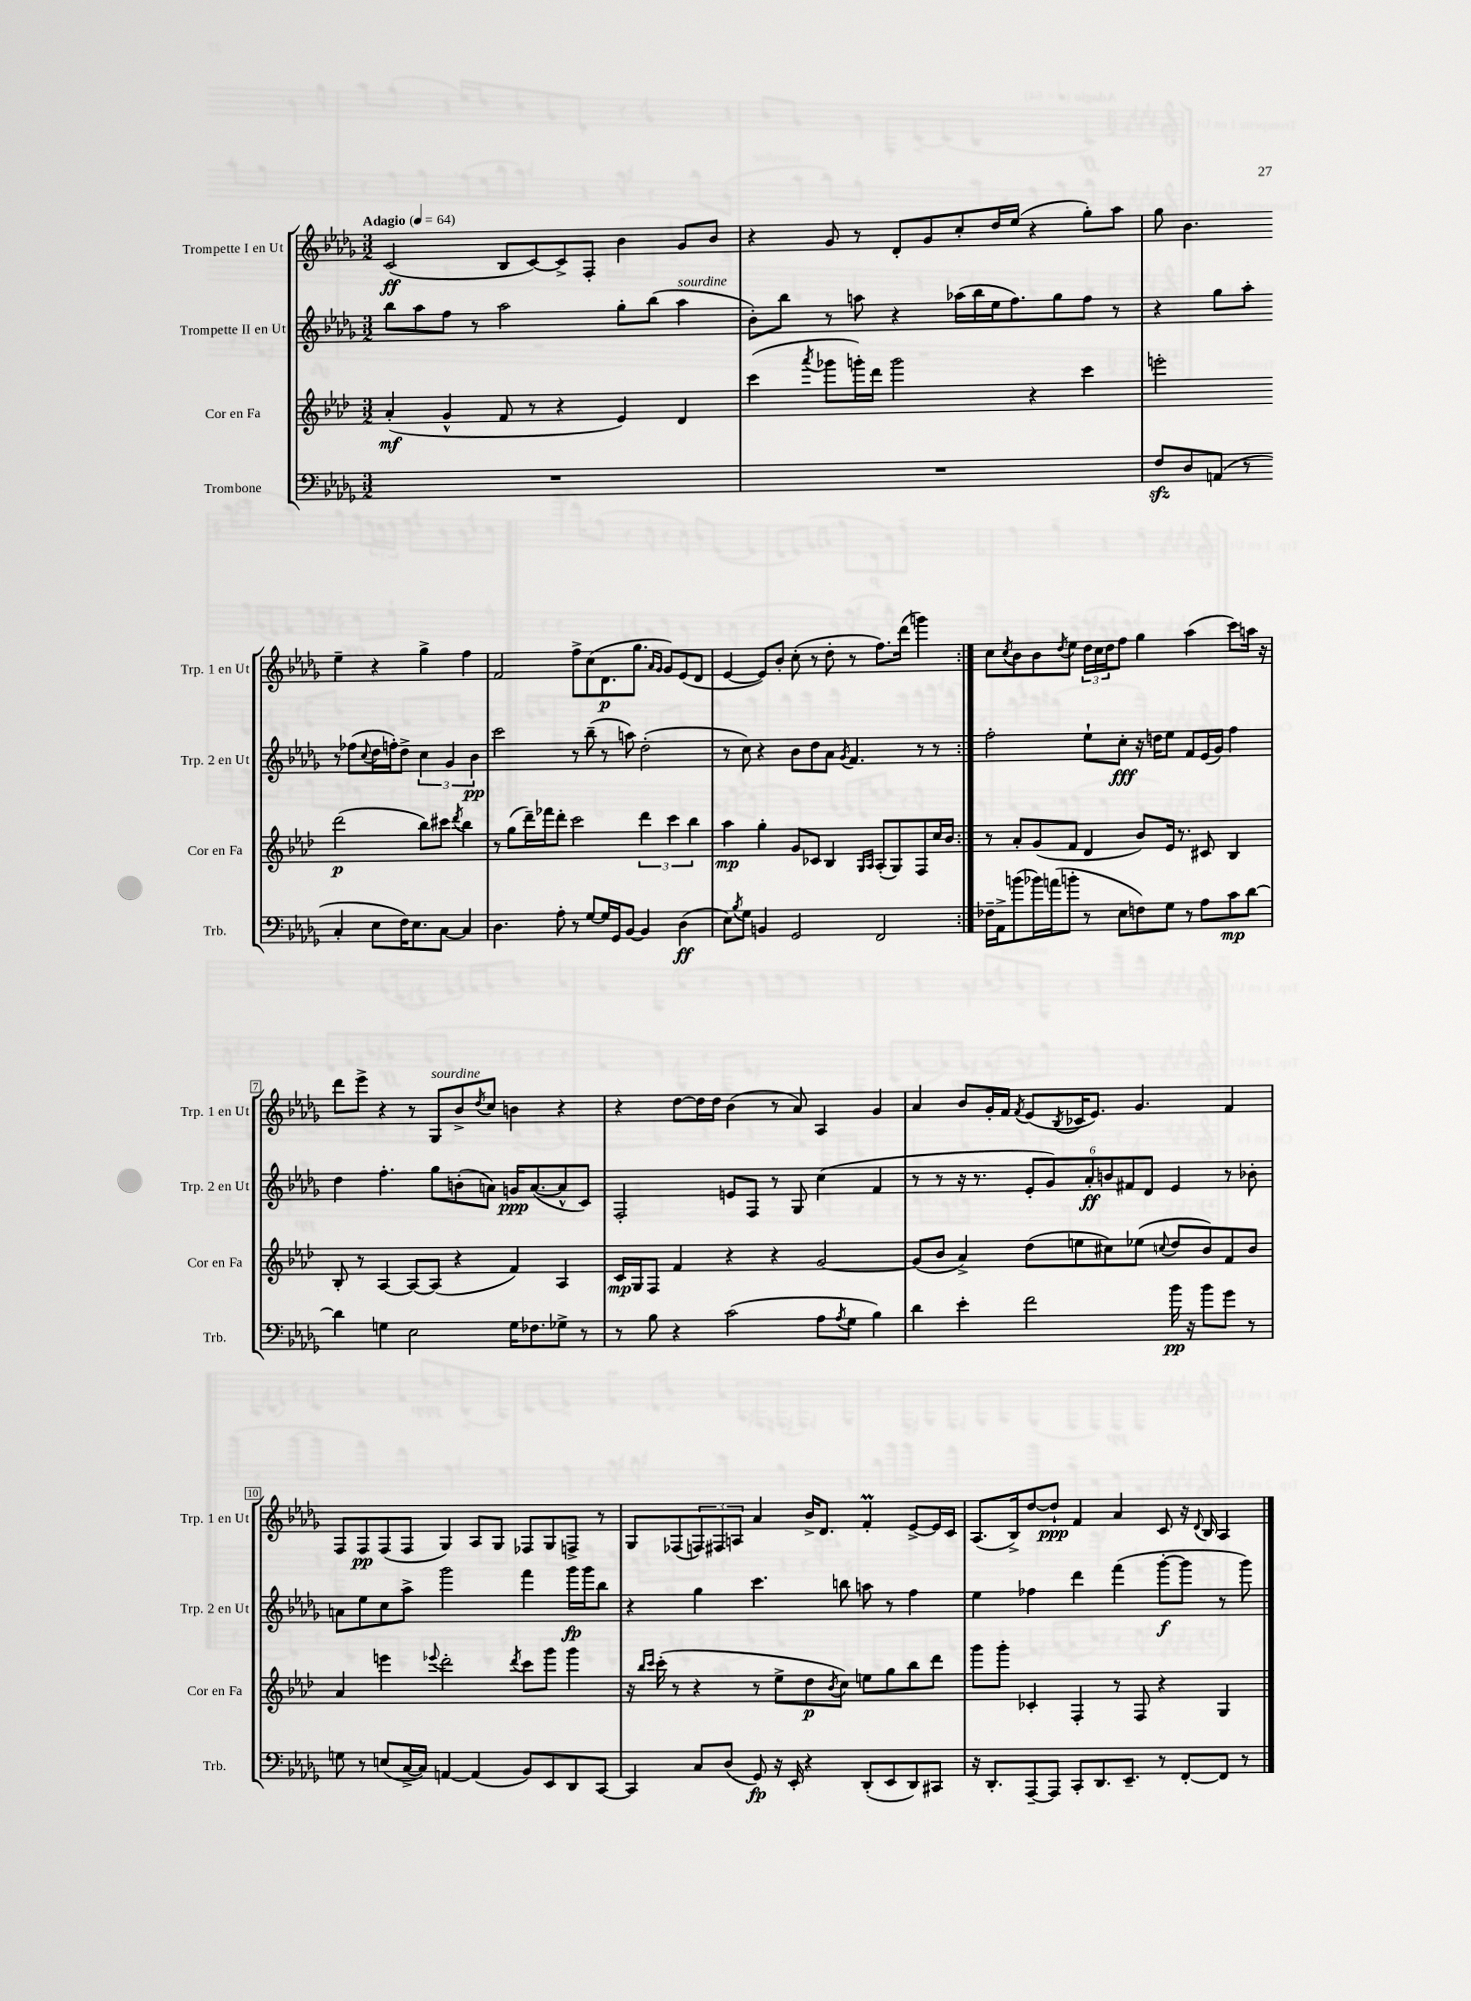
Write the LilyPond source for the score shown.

<<
\new StaffGroup <<
\new Staff = "s0" \with { instrumentName = "Trompette I en Ut" shortInstrumentName = "Trp. 1 en Ut" } {
    \clef treble \key des \major \numericTimeSignature \time 3/2 \tempo "Adagio" 4 = 64
    \repeat volta 2 { c'2\ff( bes8 c'8~) c'8-> f8-. bes'4 ges'8 bes'8 |
    r4 ges'8 r8 des'8-. ges'8 c''8-. des''16 ees''16( r4 ges''8-.) aes''8 |
    ges''8 bes'4. ees''4-- r4 ges''4-> f''4 |
    f'2 f''8-> c''8( des'8.\p ges''8. \grace { aes'16 ges'16 } ges'8) ees'8( des'8 |
    ees'4~ ees'8) bes'8-. c''8-.( r8 des''8-. r8 f''8.) des'''16( g'''4) | }
    c''8 \acciaccatura { c''8 } bes'8 bes'8 \acciaccatura { des''8 } ees''8 \tuplet 3/2 { des''16 c''16 des''16 } f''8 ges''4 aes''4( c'''8) a''16 r16 |
    des'''8 ees'''8-> r4 r8 ges8^\markup { \italic "sourdine" } bes'8-> \acciaccatura { des''8 } c''8 b'4 r4 |
    r4 des''8~ des''16 des''16 bes'4( r8 aes'8) aes4 ges'4 |
    aes'4 bes'8 ges'16-. f'16 \acciaccatura { f'8 } ees'8( \acciaccatura { bes8 } ces'16 ees'8.) ges'4. f'4 |
    f8 f8\pp f8( f8 ges4) aes8 ges8 fes8 ges8 f8-> r8 |
    ges8 fes8( \tuplet 3/2 { f8) fis8 a8 } aes'4 bes'16-> des'8. f'4-.\prall ees'8~-> ees'16 c'16 |
    aes8.( bes16->) des''8~ des''8-!\ppp f'4 aes'4 c'8 r16 \appoggiatura { des'8 } bes16 aes4 \bar "|." |
}
\new Staff = "s1" \with { instrumentName = "Trompette II en Ut" shortInstrumentName = "Trp. 2 en Ut" } {
    \clef treble \key des \major \numericTimeSignature \time 3/2
    \repeat volta 2 { bes''8 aes''8 f''8 r8 aes''2 ges''8-. bes''8( aes''4^\markup { \italic "sourdine" } |
    bes'8-.) bes''8 r8 a''8 r4 aes''16( bes''16 ees''16 f''8.) ges''8 f''8 r8 |
    r4 ges''8 aes''8-. r8 fes''8( \appoggiatura { c''8 } des''16 f''16-.) des''8-> \tuplet 3/2 { c''4 ges'4 bes'4\pp } |
    c'''2 r8 bes''8--( r8 a''8) des''2-.( |
    r8 c''8) r4 bes'8 des''8 aes'8 \acciaccatura { ges'8 } f'4. r8 r8 | }
    f''2-. ees''8-! c''8-.\fff r16 d''16 ees''8 f'8 ees'16( ges'16) f''4 |
    des''4 f''4.-. ges''8 b'8-.( a'8) g'16\ppp a'8.~( a'8-^ c'8) |
    f2-. e'8 f8 r8 ges8 c''4( f'4 |
    r8 r8 r16 r8. \tuplet 6/4 { ees'8-. ges'8) aes'8-.\ff b'8 fis'8 des'8 } ees'4 r8 bes'8-. |
    a'8 ees''8 c''8 aes''8-> ges'''2 f'''4 ges'''16\fp ges'''16 bes''8 |
    r4 ges''4 c'''4. b''8 a''8 r8 f''4 |
    ees''4 fes''4 des'''4 f'''4( ges'''8~-.\f ges'''8 r8 ges'''8) \bar "|." |
}
\new Staff = "s2" \with { instrumentName = "Cor en Fa" shortInstrumentName = "Cor en Fa" } {
    \clef treble \key aes \major \numericTimeSignature \time 3/2
    \repeat volta 2 { aes'4-.\mf( g'4-^ f'8 r8 r4 ees'4) des'4 |
    c'''4( \acciaccatura { aes'''8 } ges'''8 g'''16-.) des'''16 g'''2 r4 c'''4 |
    e'''2-. des'''2\p( bes''8) cis'''8 \acciaccatura { des'''8 } bes''4 |
    r8 g''8( des'''16--) fes'''16 des'''8-. c'''2 \tuplet 3/2 { des'''4 c'''4 bes''4 } |
    aes''4\mp g''4-. g'8 ces'8 bes4 \grace { g16 aes16 } aes8-.( g8) f8 c''16 bes'16 | }
    r8 aes'8-. g'8( f'8 des'4 bes'8) ees'16 r8. cis'8 bes4 |
    bes8-. r8 aes4~ aes8~ aes8( r4 f'4) aes4 |
    c'16\mp g16 f8 f'4 r4 r4 g'2~ |
    g'8( bes'8 aes'4->) des''8( e''8 cis''8) ees''8( \appoggiatura { c''8 } des''8 bes'8) f'8 bes'8 |
    aes'4 e'''4 \appoggiatura { ees'''8 } des'''2-. \acciaccatura { des'''8 } c'''8 g'''8 g'''4 |
    r16 \grace { bes''16 c'''16 } c'''16-.( r8 r4 r8 ees''8-> des''8\p \acciaccatura { bes'8 } c''8) e''8 g''8 bes''8 des'''8 |
    g'''8 g'''8-. ces'4-. f4-. r8 f8 r4 g4 \bar "|." |
}
\new Staff = "s3" \with { instrumentName = "Trombone" shortInstrumentName = "Trb." } {
    \clef bass \key des \major \numericTimeSignature \time 3/2
    \repeat volta 2 { R1. |
    R1. |
    f8\sfz des8 a,8( r8 c4-. ees8 f16) ees8. c8~ c4 |
    des4. aes8-. r8 ges8~ ges16 ges,16 bes,8~ bes,4 des4\ff( |
    ees8) \acciaccatura { bes8 } ges8 b,4 ges,2 f,2 | }
    fes16-- aes,16-> b'8( bes'16) a'16( b'8-. r8 ees8 f8) ges8 r8 aes8 c'8\mp des'8~ |
    des'4 g4 ees2 g16 fes8. ges8-> r8 |
    r8 bes8 r4 c'2( aes8 \acciaccatura { aes8 } ges8 bes4) |
    des'4 ees'4-. f'2 bes'16\pp r16 bes'8 ges'8 r8 |
    g8 r8 e8( c16~-> c16) a,4~ a,4( bes,8) ees,8 des,8 c,8~ |
    c,4 c8 des8( ges,8\fp) r16 ees,16-. r4 des,8-.( ees,8 des,8) cis,8 |
    r16 des,8.-. aes,,8~-- aes,,8 c,8-. des,8. ees,8.-- r8 f,8~-. f,8 r8 \bar "|." |
}
>>
>>
\layout { \context { \Score \override BarNumber.stencil = #(make-stencil-boxer 0.1 0.3 ly:text-interface::print) } }
